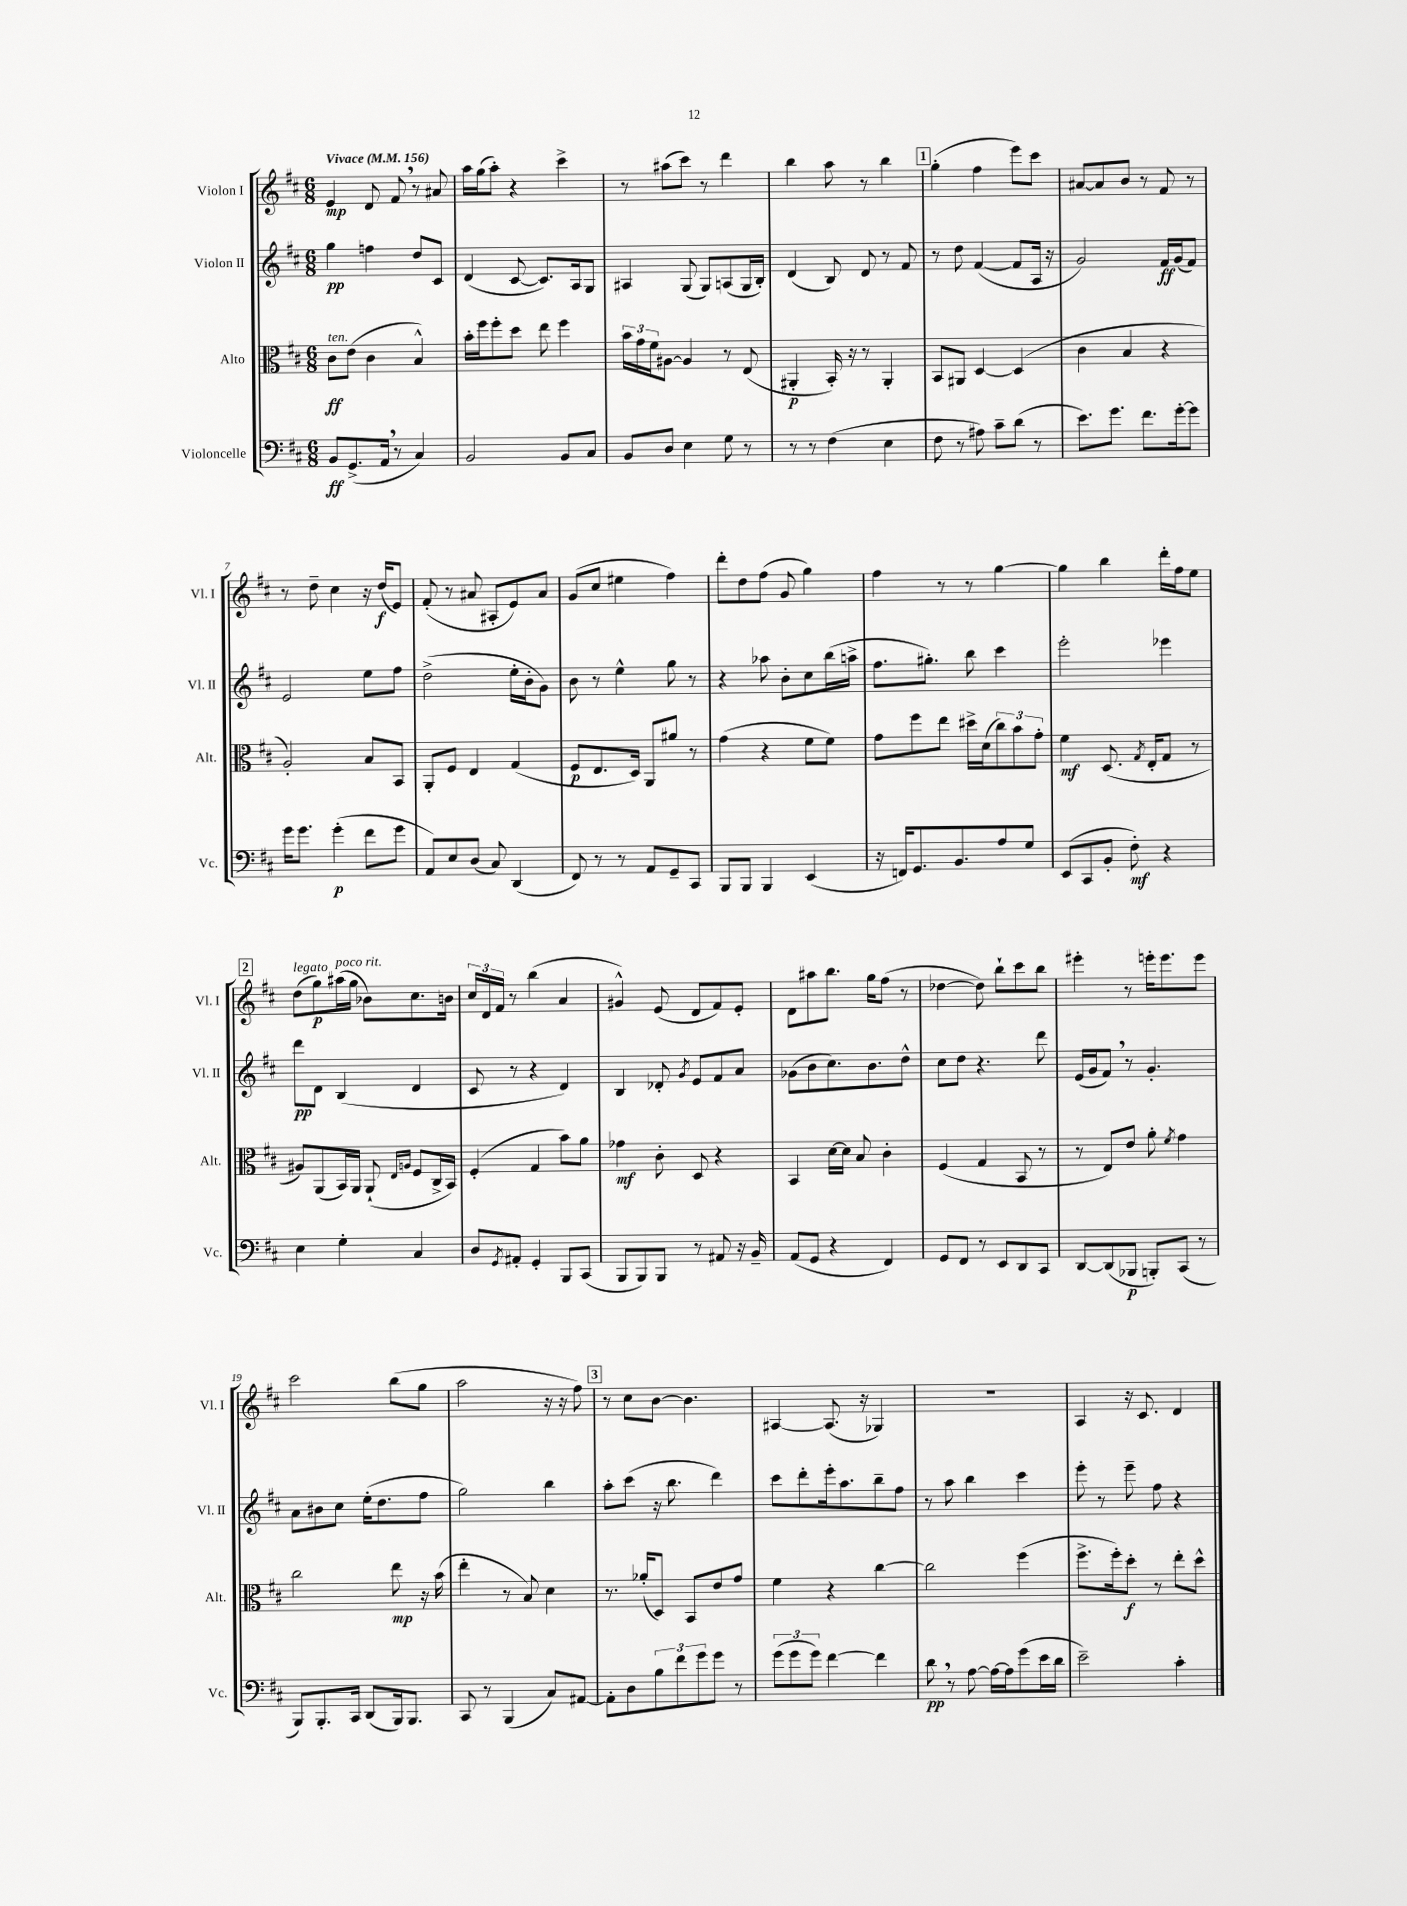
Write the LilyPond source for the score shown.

<<
\new StaffGroup <<
\new Staff = "s0" \with { instrumentName = "Violon I" shortInstrumentName = "Vl. I" } {
    \clef treble \key d \major \numericTimeSignature \time 6/8 \tempo "Vivace" 4 = 156
    e'4\mp d'8 fis'8 \breathe r8 ais'8 |
    a''16 g''16( a''8-.) r4 cis'''4-> |
    r8 ais''8( cis'''8) r8 d'''4 |
    b''4 a''8 r8 b''4 |
    \mark \markup { \box "1" } g''4-.( fis''4 e'''8) cis'''8 |
    ais'8~ ais'8 b'8 r8 fis'8 r8 |
    r8 d''8-- cis''4 r16 d''16\f( e'8) |
    fis'8-.( r8 ais'8 ais8-. e'8) ais'8 |
    g'8( cis''8 eis''4 fis''4) |
    d'''8-. d''8 fis''8( g'8 g''4) |
    fis''4 r8 r8 g''4~ |
    g''4 b''4 d'''16-. fis''16 e''8 |
    \mark \markup { \box "2" } d''8^\markup { \italic "legato" }( g''8\p) ais''16^\markup { \italic "poco rit." }( g''16 bes'8) cis''8. b'16 |
    \tuplet 3/2 { cis''16 d'16 fis'16 } r8 b''4( a'4 |
    gis'4-^) e'8( d'8 fis'8) e'8-. |
    d'8 ais''8 b''8. g''16 fis''8( r8 |
    des''4~ des''8) b''8-! cis'''8 b''8 |
    eis'''4-. r8 e'''16-. e'''8. e'''8 |
    cis'''2 b''8( g''8 |
    a''2 r16 r16 fis''8) |
    \mark \markup { \box "3" } r8 cis''8 b'8~ b'4. |
    ais4~ ais8.( r16 ges4) |
    R2. |
    a4 r16 cis'8. d'4 \bar "|." |
}
\new Staff = "s1" \with { instrumentName = "Violon II" shortInstrumentName = "Vl. II" } {
    \clef treble \key d \major \numericTimeSignature \time 6/8
    g''4\pp f''4 d''8 cis'8 |
    d'4( cis'8~ cis'8.) a16 g8 |
    ais4 g8( g8) a8( g16 b16-.) |
    d'4( b8) d'8 r8 fis'8 |
    \mark \markup { \box "1" } r8 d''8 fis'4~( fis'8 a16 r16 |
    g'2) fis'16\ff g'16( fis'8) |
    e'2 e''8 fis''8 |
    d''2->( e''16-. b'16-. g'8) |
    b'8 r8 e''4-^ g''8 r8 |
    r4 aes''8 b'8-. cis''8 b''16( a''16-> |
    fis''8. gis''8.-.) b''8 cis'''4 |
    e'''2-. ees'''4 |
    \mark \markup { \box "2" } d'''8\pp d'8 b4( d'4 |
    cis'8 r8 r4 d'4) |
    b4 des'8-. \acciaccatura { g'8 } e'8 fis'8 a'8 |
    ges'8( b'8 cis''8.) b'8. d''8-^ |
    cis''8 d''8 r4. d'''8 |
    e'16( g'16 fis'8) \breathe r8 g'4.-. |
    a'8 bis'8 cis''8 e''16-.( d''8. fis''8 |
    g''2) b''4 |
    \mark \markup { \box "3" } a''8-. cis'''8( r16 b''8. d'''4) |
    cis'''8 d'''8-. e'''16-. a''8. b''8-- fis''8 |
    r8 a''8 b''4 cis'''4 |
    e'''8-. r8 e'''8-- fis''8 r4 \bar "|." |
}
\new Staff = "s2" \with { instrumentName = "Alto" shortInstrumentName = "Alt." } {
    \clef alto \key d \major \numericTimeSignature \time 6/8
    cis'8\ff^\markup { \italic "ten." } e'8( cis'4 b4-^) |
    b'16-. fis''16 fis''8-. d''8 e''8 fis''4 |
    \tuplet 3/2 { b'16 g'16 fis'16 } ais8~ ais4 r8 e8( |
    ais,4-.\p b,16-.) r16 r8 ais,4-. |
    \mark \markup { \box "1" } b,8 ais,8 d4~ d4( |
    cis'4 b4 r4 |
    a2-.) b8 b,8 |
    a,8-. fis8 e4 g4( |
    fis8\p e8. d16) a,8 ais'8 r8 |
    g'4( r4 fis'8 fis'8) |
    g'8 fis''8 e''8 dis''16-> d'16( \tuplet 3/2 { cis''8) b'8 g'8-. } |
    fis'4\mf d8.( \acciaccatura { g8 } e16-. g8 r8 |
    \mark \markup { \box "2" } ais8) a,8( b,16) a,16 a,8-!( \grace { e16 a16 } fis8 cis16-> b,16) |
    fis4-.( g4 b'8) a'8 |
    ges'4\mf cis'8-. d8 r4 |
    b,4 d'16~ d'16 b8 cis'4-. |
    fis4( g4 b,8 r8 |
    r8 e8) e'8 a'8-. \acciaccatura { fis'8 } g'4 |
    cis''2 e''8\mp r16 b'16( |
    e''4-. r8 b8) d'4 |
    \mark \markup { \box "3" } r8. aes'16-.( d8) b,8 e'8 g'8 |
    fis'4 r4 cis''4~ |
    cis''2 fis''4( |
    fis''8.-> fis''16-.) d''8-.\f r8 e''8-. d''8-^ \bar "|." |
}
\new Staff = "s3" \with { instrumentName = "Violoncelle" shortInstrumentName = "Vc." } {
    \clef bass \key d \major \numericTimeSignature \time 6/8
    b,8\ff g,8.->( a,16 \breathe r8 cis4) |
    b,2 b,8 cis8 |
    b,8 d8 e4 g8 r8 |
    r8 r8 fis4( e4 |
    \mark \markup { \box "1" } fis8 r8 ais8) cis'8-- d'8( r8 |
    e'8.) g'8. fis'8. g'16~-. g'8 |
    g'16 g'8. g'4-.\p( fis'8 g'8 |
    a,8) e8 d8( cis8) d,4( |
    fis,8) r8 r8 a,8 g,8-- cis,8 |
    b,,8 b,,8 b,,4 e,4( |
    r16 f,16) g,8. b,8. a8 g8 |
    e,8( cis,8 b,8-. fis8-.\mf) r4 |
    \mark \markup { \box "2" } e4 g4-. cis4 |
    d8 \acciaccatura { g,8 } ais,8-. g,4-. b,,8 cis,8( |
    b,,8 b,,8) b,,8 r8 ais,8 r16 b,16-- |
    a,8( g,8 r4 fis,4) |
    g,8 fis,8 r8 e,8 d,8 cis,8 |
    d,8~ d,8( bes,,8\p b,,8-.) cis,8( r8 |
    b,,8) b,,8.-. cis,16 d,8( b,,16) b,,8. |
    cis,8 r8 b,,4( cis8) ais,8~ |
    \mark \markup { \box "3" } ais,8-. d8 \tuplet 3/2 { b8 fis'8 g'8 } g'8 r8 |
    \tuplet 3/2 { g'8( g'8 g'8) } fis'4~ fis'4 |
    d'8\pp \breathe r8 a8~ a16~ a16 g'8( e'16 d'16 |
    e'2--) cis'4-. \bar "|." |
}
>>
>>
